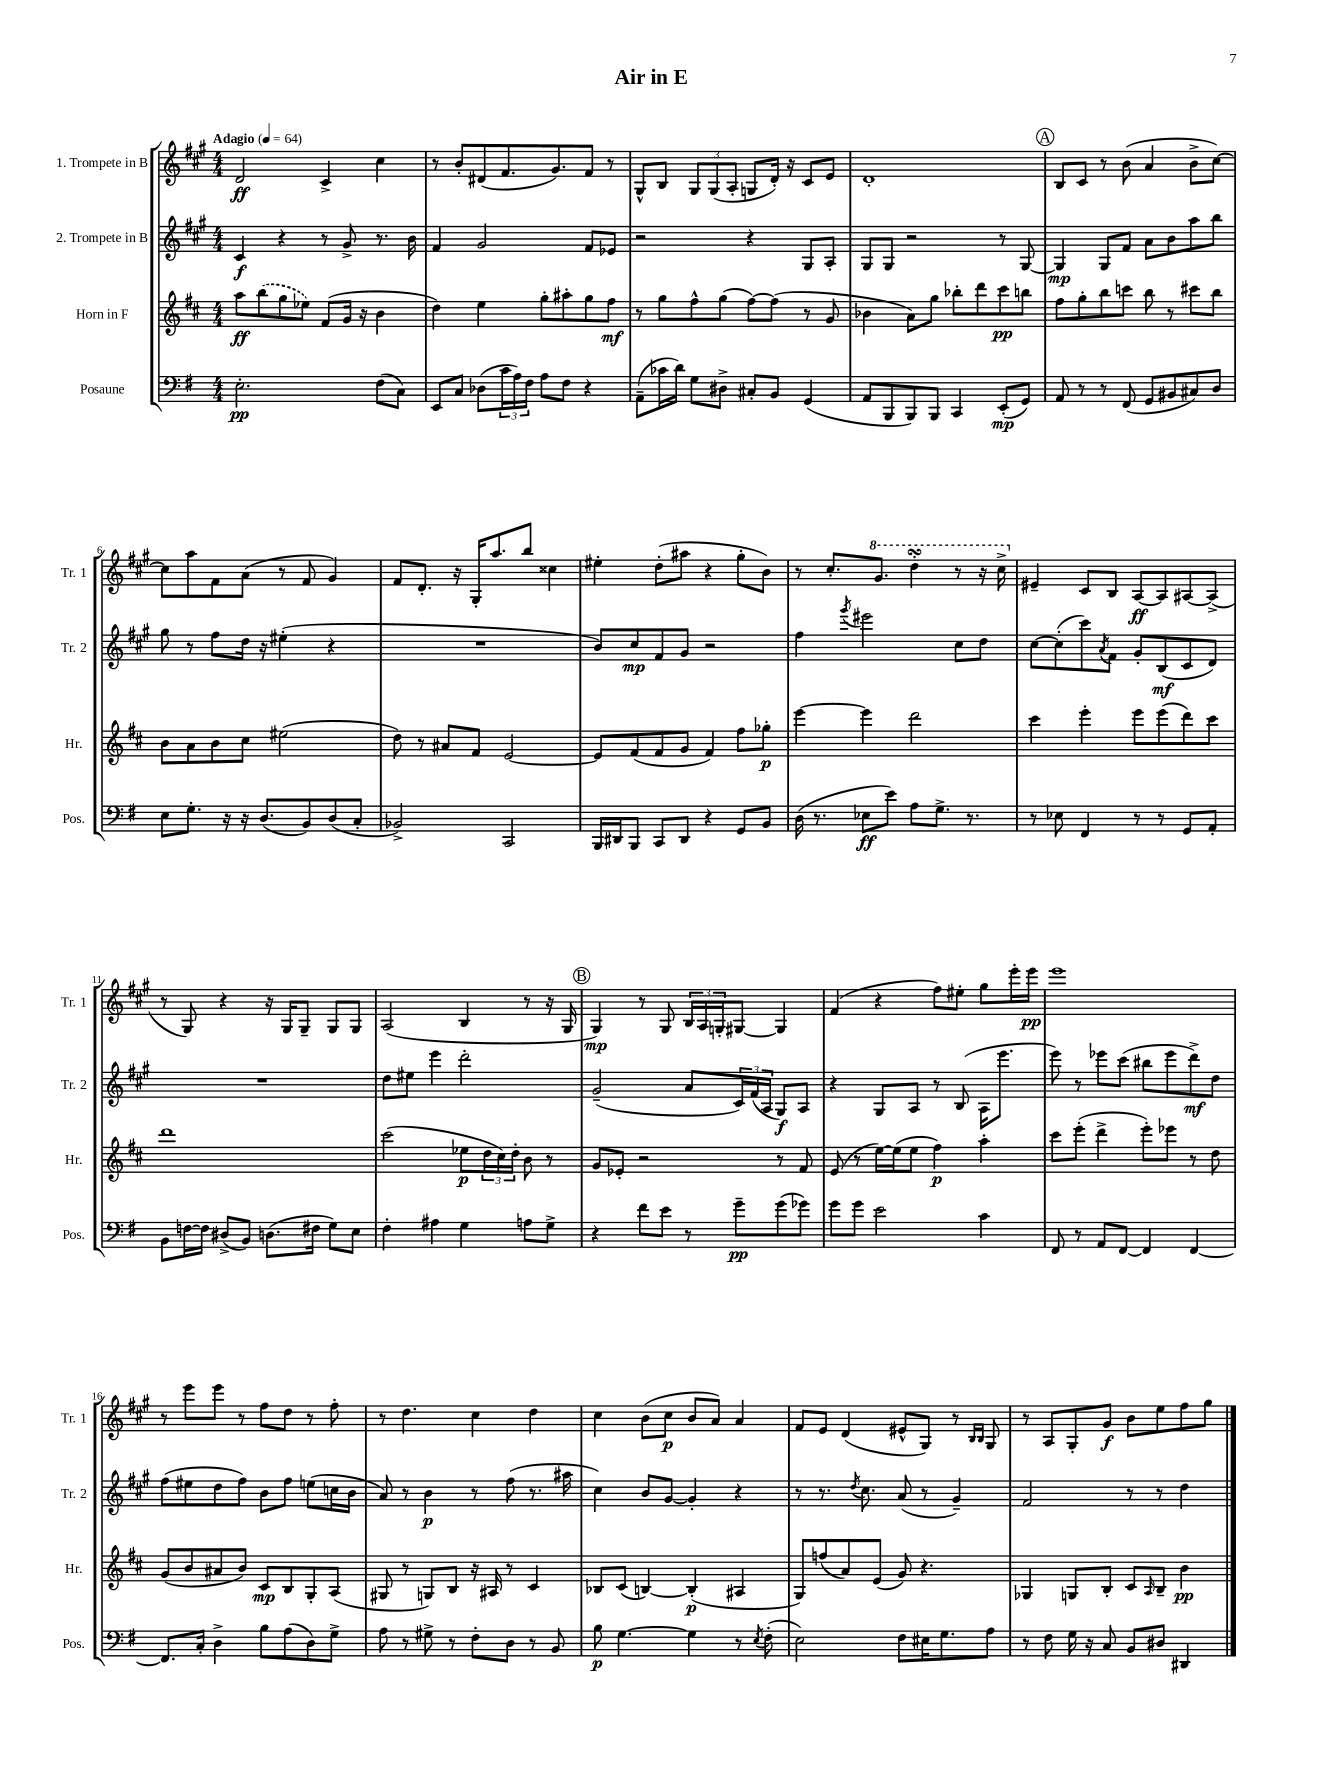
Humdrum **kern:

**kern	**dynam	**kern	**dynam	**kern	**dynam	**kern	**dynam
*part4	*part4	*part3	*part3	*part2	*part2	*part1	*part1
*staff4	*staff4	*staff3	*staff3	*staff2	*staff2	*staff1	*staff1
*I"Posaune	*	*I"Horn in F	*	*I"2. Trompete in B	*	*I"1. Trompete in B	*
*I'Pos.	*	*I'Hr.	*	*I'Tr. 2	*	*I'Tr. 1	*
*clefF4	*	*clefG2	*	*clefG2	*	*clefG2	*
*k[f#]	*	*k[f#c#]	*	*k[f#c#g#]	*	*k[f#c#g#]	*
*M4/4	*	*M4/4	*	*M4/4	*	*M4/4	*
*MM64	*	*MM64	*	*MM64	*	*MM64	*
=1	=1	=1	=1	=1	=1	=1	=1
!	!	!	!	!	!	!LO:TX:a:B:t=Adagio	!
2.E'\	pp	8aa\L	ff	4c#/	f	2d/	ff
.	.	(8bb\	.	.	.	.	.
.	.	8gg\	.	4r	.	.	.
.	.	8ee-X\J)	.	.	.	.	.
.	.	(8f#/L	.	8r	.	4c#^/	.
.	.	16g/Jk	.	8g#^/	.	.	.
.	.	16r	.	.	.	.	.
(8F#\L	.	4b\	.	8.r	.	4cc#\	.
8C\J)	.	.	.	.	.	.	.
.	.	.	.	16b\	.	.	.
=2	=2	=2	=2	=2	=2	=2	=2
8EE/L	.	4dd\)	.	4f#/	.	8r	.
8C/J	.	.	.	.	.	8b'/L	.
(8D-X\L	.	4ee\	.	2g#/	.	(8d#X/	.
24c\L	.	.	.	.	.	8.f#/	.
24A\)	.	.	.	.	.	.	.
24F#\JJ	.	.	.	.	.	.	.
8A\L	.	8gg'\L	.	.	.	.	.
.	.	.	.	.	.	8.g#/)	.
8F#\J	.	8aa#X'\	.	.	.	.	.
4r	.	8gg\	.	8f#/L	.	8f#/J	.
.	.	8ff#\J	mf	8e-X/J	.	8r	.
=3	=3	=3	=3	=3	=3	=3	=3
(8AA~\L	.	8r	.	2r	.	8G#^^/L	.
16c-X\L	.	8gg\L	.	.	.	8B/J	.
16d\JJ)	.	.	.	.	.	.	.
8G\L	.	8ff#^^\	.	.	.	12G#/L	.
.	.	.	.	.	.	(12G#/	.
8D#X^\J	.	(8gg\J	.	.	.	.	.
.	.	.	.	.	.	12A'/J	.
8C#X'/L	.	[8ff#\L)	.	4r	.	8Gn/L	.
8BB/J	.	(8ff#\J]	.	.	.	16d'/Jk)	.
.	.	.	.	.	.	16r	.
(4GG/	.	8r	.	8G#/L	.	8c#/L	.
.	.	8g/	.	8A'/J	.	8e/J	.
=4	=4	=4	=4	=4	=4	=4	=4
8AA/L	.	4b-X\	.	8G#/L	.	1d'	.
8BBB/	.	.	.	8G#/J	.	.	.
8BBB/)	.	8a\L)	.	2r	.	.	.
8BBB/J	.	8gg\J	.	.	.	.	.
4CC/	.	8bb-X'\L	.	.	.	.	.
.	.	8ddd\	.	.	.	.	.
(8EE'/L	mp	8ccc#\	pp	8r	.	.	.
8GG/J)	.	8bbn\J	.	[8G#/	.	.	.
!!LO:REH:place=s1:t=A
=5	=5	=5	=5	=5	=5	=5	=5
8AA/	.	8ff#\L	.	4G#/]	mp	8B/L	.
8r	.	8gg'\	.	.	.	8c#/J	.
8r	.	8bb\	.	8G#/L	.	8r	.
(8FF#/	.	8cccn\J	.	8f#/J	.	(8b\	.
8GG/L	.	8bb\	.	8a\L	.	4a/	.
8BB#X/	.	8r	.	8b\	.	.	.
8C#X/)	.	8ccc#X\L	.	8aa\	.	8b^\L	.
8D/J	.	8bb\J	.	8bb\J	.	[8cc#\J)	.
!!LO:LB:g=z
=6	=6	=6	=6	=6	=6	=6	=6
8E\L	.	8b\L	.	8gg#\	.	8cc#\L]	.
8.G'\J	.	8a\	.	8r	.	8aa\	.
.	.	8b\	.	8ff#\L	.	8f#\	.
16r	.	.	.	.	.	.	.
16r	.	8cc#\J	.	16dd\Jk	.	(8a\J	.
(8.D/L	.	.	.	16r	.	.	.
.	.	(2ee#X\	.	(4ee#X'\	.	8r	.
8BB/)	.	.	.	.	.	8f#/	.
(8D/	.	.	.	4r	.	4g#/)	.
8C'/J	.	.	.	.	.	.	.
=7	=7	=7	=7	=7	=7	=7	=7
2BB-X^/)	.	8dd\)	.	1r	.	8f#/L	.
.	.	8r	.	.	.	8.d'/J	.
.	.	8a#X/L	.	.	.	.	.
.	.	.	.	.	.	16r	.
.	.	8f#/J	.	.	.	16G#'/KL	.
.	.	.	.	.	.	8.aa/	.
2CC/	.	[2e/	.	.	.	.	.
.	.	.	.	.	.	8bb/J	.
.	.	.	.	.	.	4cc##X\	.
=8	=8	=8	=8	=8	=8	=8	=8
16BBB/LL	.	8e/L]	.	8b/L)	.	4ee#X'\	.
16DD#X/J	.	.	.	.	.	.	.
8BBB/J	.	(8f#/	.	8cc#/	mp	.	.
8CC/L	.	8f#/	.	8f#/	.	(8dd'\L	.
8DD#/J	.	8g/J	.	8g#/J	.	8aa#X\J	.
4r	.	4f#/)	.	2r	.	4r	.
8GG/L	.	8ff#\L	.	.	.	8gg#'\L	.
8BB/J	.	8gg-X'\J	p	.	.	8b\J)	.
=9	=9	=9	=9	=9	=9	=9	=9
(16D\	.	[4eee\	.	4ff#\	.	8r	.
8.r	.	.	.	.	.	.	.
.	.	.	.	.	.	8.cc#'/L	.
.	.	.	.	8qggg#/	.	.	.
8E-X\L	ff	4eee\]	.	2eee#X\	.	.	.
*	*	*	*	*	*	*8va	*
.	.	.	.	.	.	8.gg#/J	.
8e\J)	.	.	.	.	.	.	.
8A\L	.	2ddd\	.	.	.	4dddsSSs'\	.
8.G^\J	.	.	.	.	.	.	.
.	.	.	.	8cc#\L	.	8r	.
8.r	.	.	.	.	.	.	.
.	.	.	.	8dd\J	.	16r	.
.	.	.	.	.	.	16ccc#^\	.
=10	=10	=10	=10	=10	=10	=10	=10
*	*	*	*	*	*	*X8va	*
8r	.	4ccc#\	.	[8cc#\L	.	4e#X~/	.
8E-X\	.	.	.	(8cc#'\]	.	.	.
4FF#/	.	4eee'\	.	8ccc#\)	.	8c#/L	.
.	.	.	.	8qa/	.	.	.
.	.	.	.	8f#\J	.	8B/J	.
8r	.	8eee\L	.	8g#'/L	.	[8A/L	ff
8r	.	(8eee\	.	(8B/	mf	8A/]	.
8GG/L	.	8ddd\)	.	8c#/	.	[8A#X/	.
8AA'/J	.	8ccc#\J	.	8d/J)	.	(8A#^/J]	.
!!LO:LB:g=z
=11	=11	=11	=11	=11	=11	=11	=11
8BB\L	.	1ddd	.	1r	.	8r	.
[16Fn\L	.	.	.	.	.	8G#/)	.
16F\JJ]	.	.	.	.	.	.	.
(8D#X^/L	.	.	.	.	.	4r	.
8BB/J)	.	.	.	.	.	.	.
(8.Dn\L	.	.	.	.	.	16r	.
.	.	.	.	.	.	16G#/KL	.
.	.	.	.	.	.	8G#~/J	.
16F#X\Jk	.	.	.	.	.	.	.
8G\L)	.	.	.	.	.	8G#/L	.
8E\J	.	.	.	.	.	8G#/J	.
=12	=12	=12	=12	=12	=12	=12	=12
4F#'\	.	(2ccc#\	.	8dd\L	.	(2A/	.
.	.	.	.	8ee#X\J	.	.	.
4A#X\	.	.	.	4eee\	.	.	.
4G\	.	8ee-X\L	p	2ddd'\	.	4B/	.
.	.	24dd\L	.	.	.	.	.
.	.	24cc#\)	.	.	.	.	.
.	.	24dd'\JJ	.	.	.	.	.
8An\L	.	8b\	.	.	.	8r	.
8G^\J	.	8r	.	.	.	16r	.
.	.	.	.	.	.	16G#/	.
!!LO:REH:place=s1:t=B
=13	=13	=13	=13	=13	=13	=13	=13
4r	.	8g/L	.	(2g#~/	.	4G#/)	mp
.	.	8e-X'/J	.	.	.	.	.
8f#\L	.	2r	.	.	.	8r	.
8e\J	.	.	.	.	.	8G#/	.
8r	.	.	.	8a/L	.	24B/LL	.
.	.	.	.	.	.	24A/	.
.	.	.	.	.	.	24Gn'/J	.
8g~\L	pp	.	.	24c#/L)	.	[8G#X/J	.
.	.	.	.	(24f#/	.	.	.
.	.	.	.	24A/JJ	.	.	.
(8g\	.	8r	.	8G#/L)	f	4G#/]	.
8g-X\J)	.	8f#/	.	8A/J	.	.	.
=14	=14	=14	=14	=14	=14	=14	=14
8g\L	.	(8e/	.	4r	.	(4f#/	.
8g\J	.	8r	.	.	.	.	.
2e\	.	[16ee\LL)	.	8G#/L	.	4r	.
.	.	(16ee\J]	.	.	.	.	.
.	.	8ee\J	.	8A/J	.	.	.
.	.	4ff#\)	p	8r	.	8ff#\L)	.
.	.	.	.	(8B/	.	8ee#X'\J	.
4c\	.	4aa'\	.	16A\KL	.	8gg#\L	.
.	.	.	.	8.eee\J	.	.	.
.	.	.	.	.	.	16eee'\L	.
.	.	.	.	.	.	16eee\JJ	pp
=15	=15	=15	=15	=15	=15	=15	=15
8FF#/	.	8ccc#\L	.	8eee\)	.	1eee	.
8r	.	(8eee'\J	.	8r	.	.	.
8AA/L	.	4ddd^\	.	8eee-X\L	.	.	.
[8FF#/J	.	.	.	(8ccc#\J	.	.	.
4FF#/]	.	8eee'\L)	.	8bb#X\L	.	.	.
.	.	8eee-X\J	.	8eee-\	.	.	.
[4FF#/	.	8r	.	8ddd^\)	mf	.	.
.	.	8dd\	.	8dd\J	.	.	.
!!LO:LB:g=z
=16	=16	=16	=16	=16	=16	=16	=16
8.FF#/L]	.	(8g/L	.	(8ff#\L	.	8r	.
.	.	8b/	.	8ee#X\	.	8eee\L	.
16C'/Jk	.	.	.	.	.	.	.
4D^\	.	8a#X/	.	8dd\	.	8eee\J	.
.	.	8b/J)	.	8ff#\J)	.	8r	.
8B\L	.	8c#/L	mp	8b\L	.	8ff#\L	.
(8A\	.	8B/	.	8ff#\J	.	8dd\J	.
8D\)	.	8G'/	.	(8een\L	.	8r	.
8G^\J	.	(8A/J	.	16ccn\L	.	8ff#'\	.
.	.	.	.	16b\JJ	.	.	.
=17	=17	=17	=17	=17	=17	=17	=17
8A\	.	8G#X/	.	8a/)	.	8r	.
8r	.	8r	.	8r	.	4.dd\	.
8G#X^\	.	8Gn/L)	.	4b\	p	.	.
8r	.	8B/J	.	.	.	.	.
8F#'\L	.	16r	.	8r	.	4cc#\	.
.	.	16A#X/	.	.	.	.	.
8D\J	.	8r	.	(8ff#\	.	.	.
8r	.	4c#/	.	8.r	.	4dd\	.
8BB/	.	.	.	.	.	.	.
.	.	.	.	16aa#X\	.	.	.
=18	=18	=18	=18	=18	=18	=18	=18
8B\	p	8B-X/L	.	4cc#\)	.	4cc#\	.
[4.G\	.	(8c#/J	.	.	.	.	.
.	.	[4Bn/)	.	8b/L	.	(8b\L	.
.	.	.	.	[8g#/J	.	8cc#\J	p
4G\]	.	(4B'/]	p	4g#'/]	.	8b/L	.
.	.	.	.	.	.	8a/J)	.
8r	.	4A#X/	.	4r	.	4a/	.
8qE/	.	.	.	.	.	.	.
(8F#'\	.	.	.	.	.	.	.
=19	=19	=19	=19	=19	=19	=19	=19
2E\)	.	8G/L)	.	8r	.	8f#/L	.
.	.	(8ffn/	.	8.r	.	8e/J	.
.	.	8a/)	.	.	.	(4d/	.
.	.	.	.	8qdd/	.	.	.
.	.	.	.	8.cc#\	.	.	.
.	.	(8e/J	.	.	.	.	.
8F#\L	.	8g/)	.	(8a/	.	8e#X^^/L	.
16E#X\K	.	4.r	.	8r	.	8G#/J)	.
8.G\	.	.	.	.	.	.	.
.	.	.	.	4g#~/)	.	8r	.
.	.	.	.	.	.	16qqB/LL	.
.	.	.	.	.	.	16qqB/JJ	.
8A\J	.	.	.	.	.	8G#/	.
=20	=20	=20	=20	=20	=20	=20	=20
8r	.	4G-X/	.	2f#/	.	8r	.
8F#\	.	.	.	.	.	8A/L	.
16G\	.	8Gn/L	.	.	.	8G#'/	.
16r	.	.	.	.	.	.	.
8C/	.	8B'/J	.	.	.	8g#/J	f
8BB/L	.	8c#/L	.	8r	.	8b\L	.
.	.	16qqA/	.	.	.	.	.
8D#X/J	.	8B~/J	.	8r	.	8ee\	.
4DD#X/	.	4b\	pp	4dd\	.	8ff#\	.
.	.	.	.	.	.	8gg#\J	.
==	==	==	==	==	==	==	==
*-	*-	*-	*-	*-	*-	*-	*-
